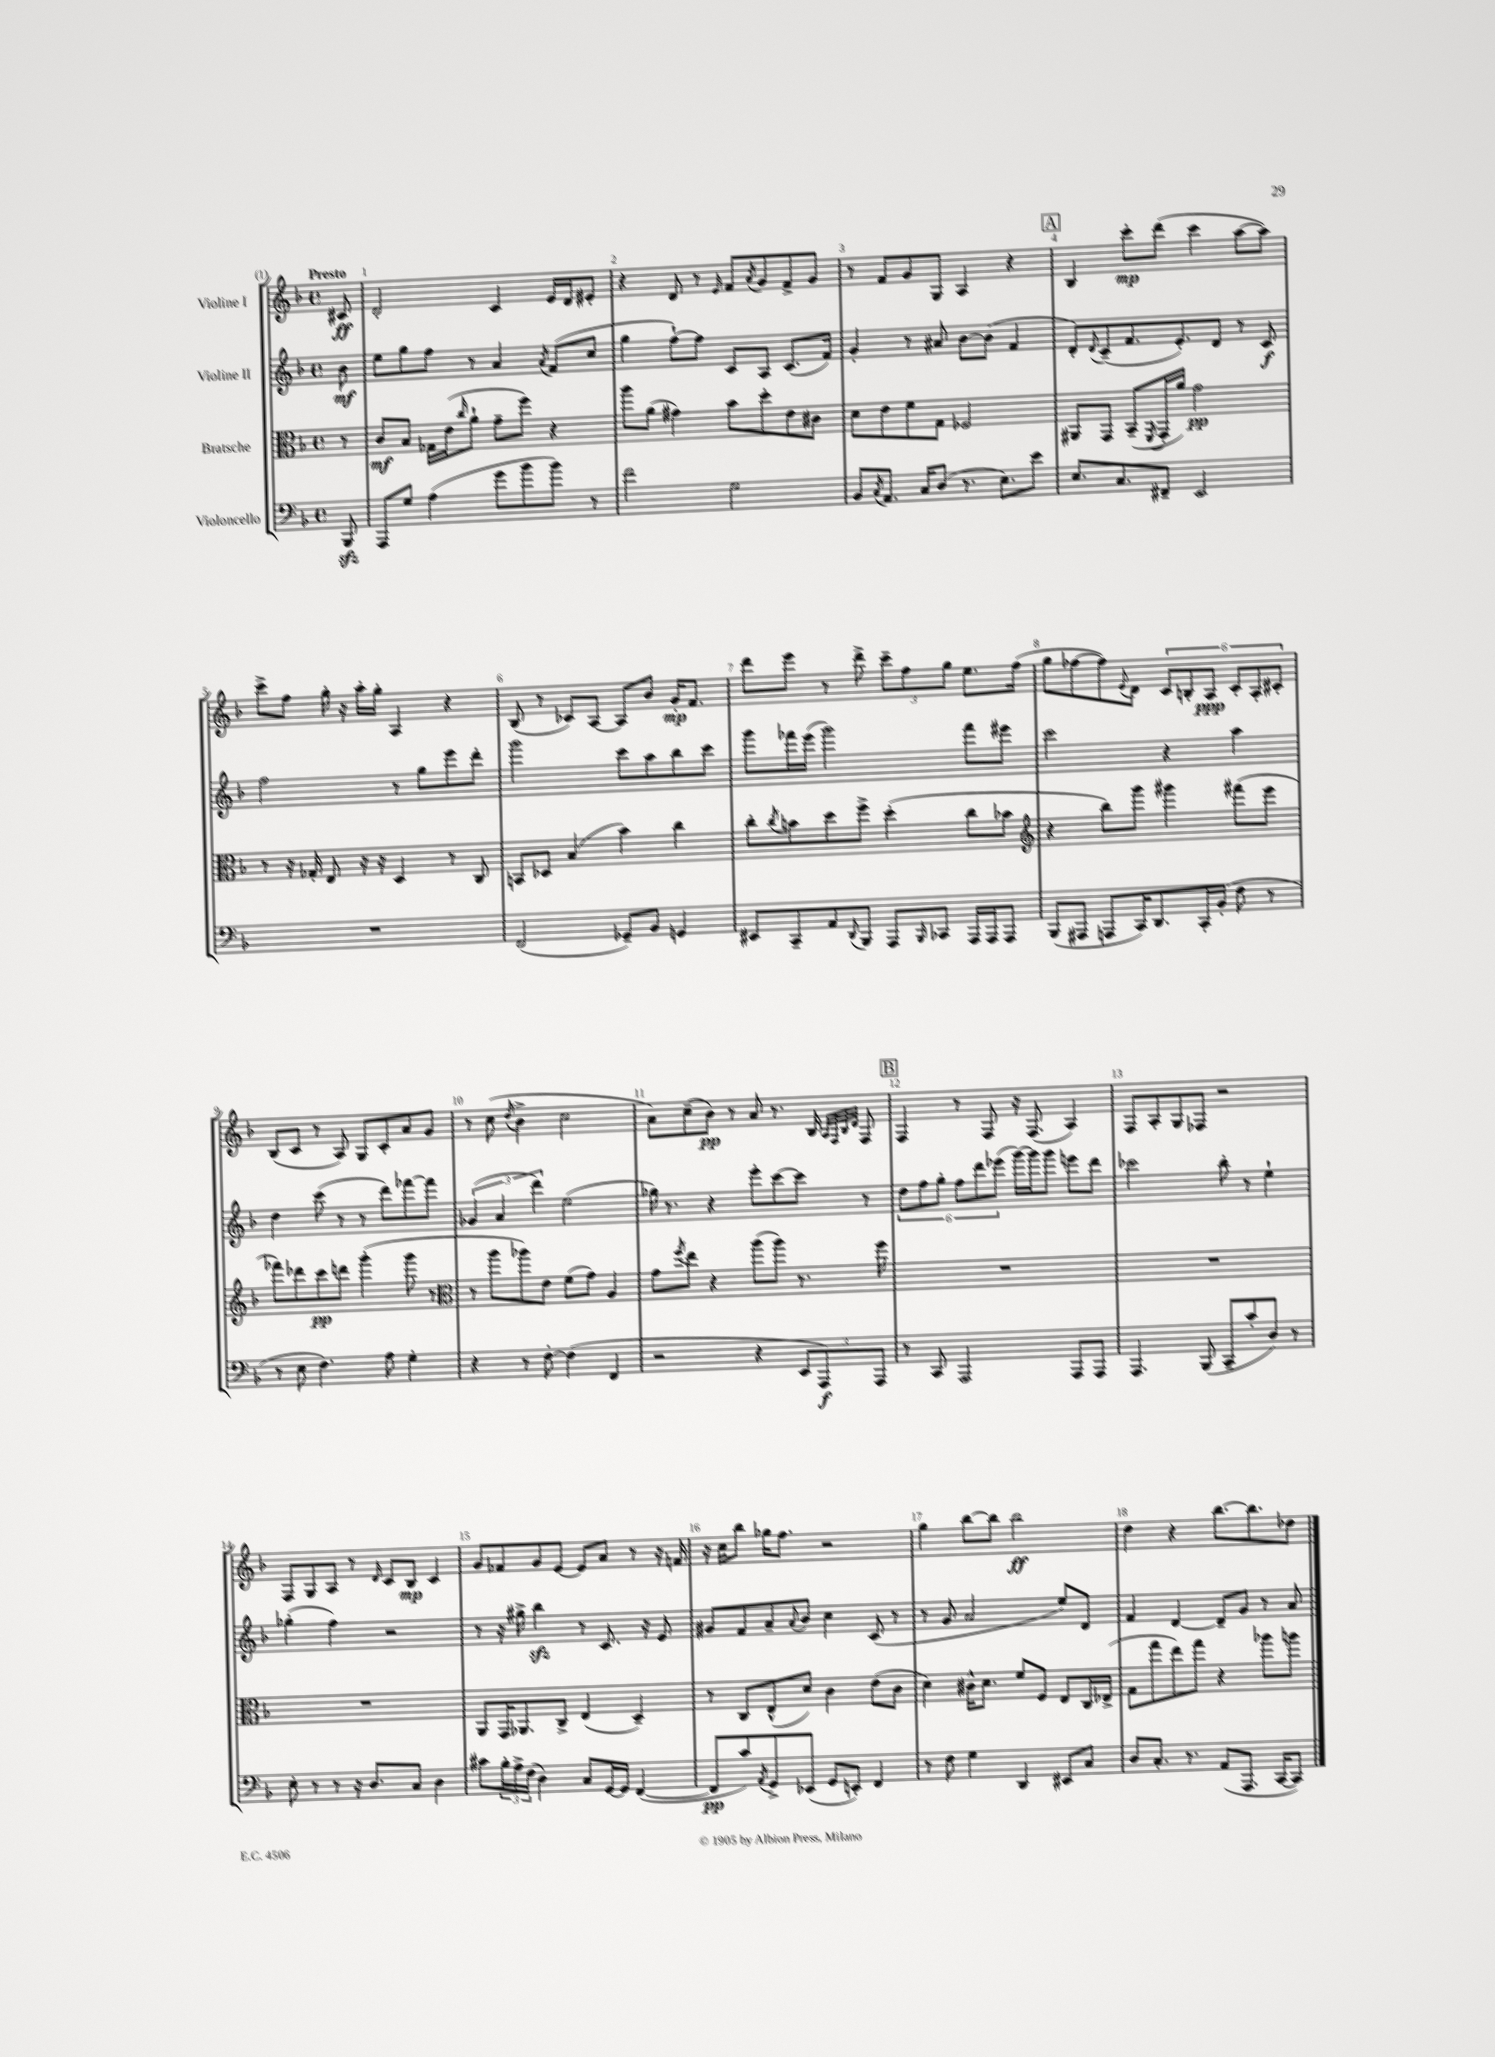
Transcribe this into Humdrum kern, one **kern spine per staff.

**kern	**kern	**kern	**kern
*staff4	*staff3	*staff2	*staff1
*clefF4	*clefC3	*clefG2	*clefG2
*k[b-]	*k[b-]	*k[b-]	*k[b-]
*M4/4	*M4/4	*M4/4	*M4/4
*met(c)	*met(c)	*met(c)	*met(c)
8BBB-/	8r	8b-\	8c#/
=	=	=	=
8AAA/L	8c/L	8ee\L	2d'/
8G/J	8B-/J	8gg\	.
(4A\	16G-\LL	8ff\J	.
.	(16e\J	.	.
.	16qqcc/	.	.
.	8a`\J	8r	.
8g\L	8g~\L	4a/	4c/
8b-\	8ff\J)	.	.
.	.	8qa/	.
8b-\J)	4r	(8f/L	16e/LL
.	.	.	16d/J
8r	.	8cc/J	8e#'/J
=	=	=	=
2f\	8aa\L	4gg\	4r
.	(8a\J	.	.
.	4g#\)	[8ff`\L)	8d/
.	.	8ff\]J	8r
.	.	.	16qqe/
2G\	8b-\L	8c/L	8f/L
.	.	.	8qa/
.	8dd'\	8A/J	8g/
.	8e\	(8.c/L	8f^/
.	8c#\J	.	8g/J
.	.	16f/Jk)	.
=	=	=	=
8BB-/L	8d\L	4g'/	8r
8qC/	.	.	.
8.AA/J	8e\	.	8f/L
.	8f\	8r	8g/
16C/LK	.	.	.
(8D/J	8G\J	8a#/	8G/J
8.r	2F-/	[8b-\L	4A/
.	.	(8b-\]J	.
8.E\L)	.	.	.
.	.	4f/	4r
8e\J	.	.	.
=	=	=	=
8.E/L	8AA#/L	8d'/L)	4B-/
.	.	8qqd/	.
.	8GG/J	(8c~/	.
8.C/	.	.	.
.	(8BB-~/L	8.f/	8ccc'\L
.	8qFF/	.	.
8FF#~/J	16GG'/L	.	(8ddd\J
.	16a/JJ)	8.e'/)	.
2EE/	2g\	.	4ccc\
.	.	8d/J	.
.	.	8r	[8aa\L
.	.	8c/	8aa\]J)
=	=	=	=
1r	8r	2ff\	8ccc^\L
.	16r	.	8ff\J
.	16G-'/	.	.
.	8E/	.	16gg'\
.	.	.	16r
.	16r	.	16aa'\LL
.	16r	.	16gg'\JJ
.	4D/	8r	4A/
.	.	8gg\L	.
.	8r	8eee\	4r
.	8C/	8ddd'\J	.
=	=	=	=
(2FF/	8BB/L	2ggg\	(8B-/
.	8D-/J	.	8r
.	(4B-/	.	8c-/L)
.	.	.	[8A/J
8GG-~/L)	4b-\)	8ccc\L	8A/]L
8BB-/J	.	8aa\	8b-/J
4GG/	4cc\	8bb-\	16g'/LK
.	.	.	8.f/J
.	.	8ccc\J	.
=	=	=	=
8EE#/L	8cc'\L	8ggg\L	8ddd\L
.	8qcc/	.	.
8CC~/	8b\	16fff-\L	8eee\J
.	.	(16eee\JJ	.
8AA/	8dd\	2ggg\)	8r
8qqDD/	.	.	.
8BBB-/J	8ff^\J	.	8ddd^\
8AAA/L	(4dd'\	.	12ccc~\L
.	.	.	12ff\
16qqBBB-/	.	.	.
8CC-/J	.	.	.
.	.	.	12gg\J
16AAA/LL	8cc\L	8fff-\L	8.ee\L
16AAA/J	.	.	.
8AAA/J	8b-\J	8eee#\J	.
.	.	.	(16ff\Jk
=	=	=	=
*	*clefG2	*	*
(8BBB-/L	4r	2ccc\	8gg\L
8AAA#/J	.	.	[8ff-\
8AAA/L	8bb-\L)	.	8ff-\])
.	.	.	8qqe/
16CC/K)	8ggg\J	.	8d\J
8.DD/	.	.	.
.	4ggg#\	4r	12c/L
.	.	.	12B'/
16CC'/L	.	.	.
.	.	.	12A/J
(16BB-'/JJ	.	.	.
8F\	(8fff#\L	4aa\	12c'/L
.	.	.	12A'/
8r	8eee\J	.	.
.	.	.	12c#'/J
=	=	=	=
8r	8fff-\L)	4dd\	(8B-/L
8E\	8ddd-\	.	8c/J
4.F\)	8ccc\	(8ccc\	8r
.	8ddd\J	8r	8A/)
.	(4ggg'\	8r	8G/L
8A\	.	8ddd\L)	8c'/
4G'\	8ggg\	[8fff-\	8a/
.	8r	8fff-\]J	8g/J
=	=	=	=
*	*clefC3	*	*
4r	8r	(6g-/	8r
.	8aa\L	.	(8cc\
.	.	6a/	.
.	.	.	8qdd/
8r	8aa-\)	.	4b-^\
.	.	6ddd\)	.
[8F'\	8e\J	.	.
(4F\]	(8f\L	(2ee\	2cc\
.	8g\J)	.	.
4FF/	4A/	.	.
=	=	=	=
2r	8g\L	16gg-\)	8a\L)
.	.	8.r	.
.	8qff/	.	.
.	8ee\J	.	(8cc~\
.	4r	4r	8b-\J)
.	.	.	8r
4r	(8aa\L	8eee'\L	8a/
.	8aa\J)	[8ccc\	8.r
12EE/L	8.r	8ccc\]J	.
.	.	.	16B-/
12AAA/)	.	.	.
.	.	.	32qqA/LLL
.	.	.	32qqF/
.	.	.	32qqB-/
.	.	.	32qqd/JJJ
.	.	8r	8F/
12AAA/J	.	.	.
.	16ff\	.	.
=	=	=	=
8r	1r	12dd\L	4F/
.	.	12ff\	.
8CC/	.	.	.
.	.	12gg'\J	.
2AAA/	.	12ff\L	8r
.	.	12ddd\	.
.	.	.	8F/
.	.	(12eee-\J	.
.	.	[16ggg\LL)	16r
.	.	16ggg\]J	(8.F/
.	.	8ggg\J	.
8AAA/L	.	8eee\L	4A/)
8AAA/J	.	8ddd\J	.
=	=	=	=
4.AAA/	1r	2ccc-\	8F/L
.	.	.	8A'/
.	.	.	8G/
(8BBB-/	.	.	8F-/J
8CC~/L	.	8bb-'\	2r
8c'/	.	8r	.
8D/J)	.	4ee`\	.
8r	.	.	.
=	=	=	=
8E'\	1r	(4gg-'\	8F/L
8r	.	.	8G/
8r	.	4ff\)	8A/J
16r	.	.	8r
8.D/L	.	.	.
.	.	.	16qqd/
.	.	2r	8c/L
8C/J	.	.	8B-/J
4D\	.	.	4c/
=	=	=	=
8c#\L	8AA/L	8r	8g/L
24B-'\L	16GG/K	16r	8f-/
24A^\	.	.	.
.	8.AA-/	16gg#^\	.
(24F\JJ	.	.	.
4D\)	.	4bb-\	8g/
.	8C^/J	.	[8e/J
8C/L	(4E/	8r	8e/]L
[16GG/L	.	8.c/	8a/J
16GG/]JJ	.	.	.
([4FF/	4D~/)	.	8r
.	.	16r	.
.	.	8e/	16r
.	.	.	16f/
=	=	=	=
8FF/]L	8r	8g#/L	16r
.	.	.	16cc\LK
8c/)	8C/L	8f/	8bb-\J
8qAA/	.	.	.
8GG^/	(8E^^/	8a~/	16gg-\LK
.	.	.	8.ff\J
.	.	8qqa/	.
(8EE-/J	8d/J)	8b-/J	.
8GG/L	4c\	4cc\	2r
8EE'/J)	.	.	.
4FF/	(8e\L	(8c/	.
.	8c\J	8r	.
=	=	=	=
8r	4d\)	8r	4gg\
8F\	.	8g/	.
4G\	16c#^^\LK	2a/	[8bb-\L
.	8.d\J	.	.
.	.	.	8bb-\]J
4DD/	8f/L	.	2bb-\
.	8F/J	.	.
8EE#/L	8E/L	8ee/L)	.
8C/J	16C/L	8d/J	.
.	(16E-^/JJ	.	.
=	=	=	=
8D/L	8G\L	4f/	4dd\
8.C'/J	8gg\	.	.
.	8ee\)	[4d/	4r
8.r	.	.	.
.	8gg\J	.	.
(8AA/L	4r	8d~/]L	[8.bb-\L
8.AAA/J	.	8g/J	.
.	.	.	8.bb-\]
.	8aa-\L	8r	.
[16CC/LK	.	.	.
8CC/]J)	8aa\J	8a/	8dd-\J
==	==	==	==
*-	*-	*-	*-
